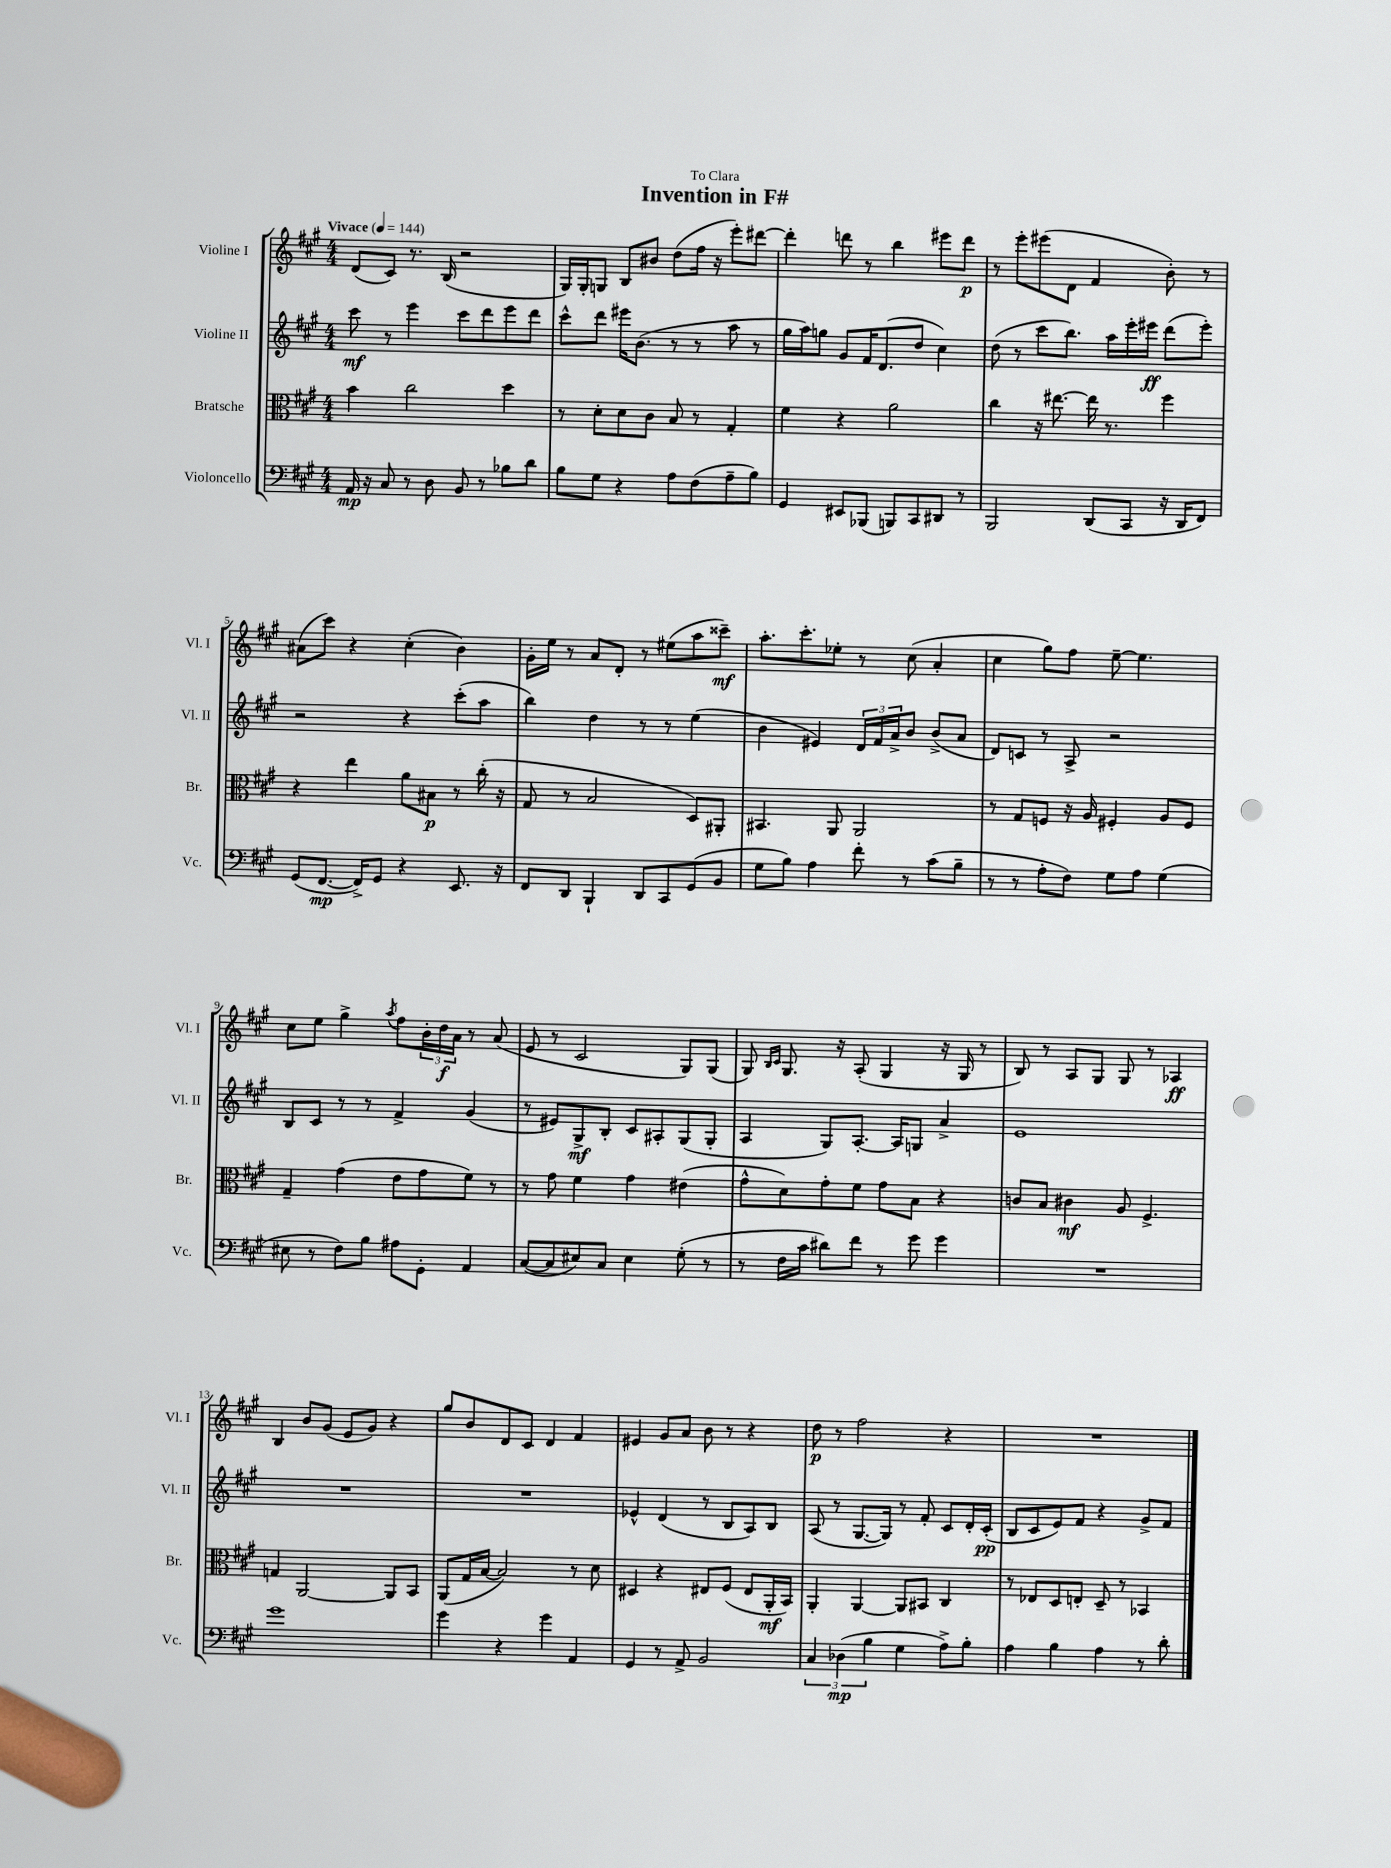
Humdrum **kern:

**kern	**dynam	**kern	**dynam	**kern	**dynam	**kern	**dynam
*part4	*part4	*part3	*part3	*part2	*part2	*part1	*part1
*staff4	*staff4	*staff3	*staff3	*staff2	*staff2	*staff1	*staff1
*I"Violoncello	*	*I"Bratsche	*	*I"Violine II	*	*I"Violine I	*
*I'Vc.	*	*I'Br.	*	*I'Vl. II	*	*I'Vl. I	*
*clefF4	*	*clefC3	*	*clefG2	*	*clefG2	*
*k[f#c#g#]	*	*k[f#c#g#]	*	*k[f#c#g#]	*	*k[f#c#g#]	*
*M4/4	*	*M4/4	*	*M4/4	*	*M4/4	*
*MM144	*	*MM144	*	*MM144	*	*MM144	*
=1	=1	=1	=1	=1	=1	=1	=1
!	!	!	!	!	!	!LO:TX:a:B:t=Vivace	!
16AA/	mp	4b\	.	8ccc#\	mf	(8d/L	.
16r	.	.	.	.	.	.	.
8C#/	.	.	.	8r	.	8c#/J)	.
8r	.	2cc#\	.	4eee\	.	8.r	.
8D\	.	.	.	.	.	.	.
.	.	.	.	.	.	(16B/	.
8BB/	.	.	.	8ccc#\L	.	2r	.
8r	.	.	.	8ddd\	.	.	.
8B-X\L	.	4dd\	.	8eee\	.	.	.
8d\J	.	.	.	8ddd\J	.	.	.
=2	=2	=2	=2	=2	=2	=2	=2
8B\L	.	8r	.	8ccc#^^\L	.	16G#/LL)	.
.	.	.	.	.	.	16G#'/J	.
8G#\J	.	8d'\L	.	8ddd\J	.	8Gn/J	.
4r	.	8d\	.	16eee#X\KL	.	8B/L	.
.	.	.	.	(8.b\J	.	.	.
.	.	8c#\J	.	.	.	8b#X/J	.
8A\L	.	8B/	.	8r	.	(8dd\L	.
(8F#\	.	8r	.	8r	.	16ff#\Jk	.
.	.	.	.	.	.	16r	.
8A~\	.	4G#'/	.	8aa\	.	8eee'\L)	.
8B\J)	.	.	.	8r	.	[8ddd#X\J	.
=3	=3	=3	=3	=3	=3	=3	=3
4GG#/	.	4f#\	.	16gg#\LL	.	4ddd#'\]	.
.	.	.	.	16aa\J)	.	.	.
.	.	.	.	8ggn\J	.	.	.
8EE#X/L	.	4r	.	8g#/L	.	8dddn\	.
(8BBB-X/J	.	.	.	16f#/K	.	8r	.
.	.	.	.	(8.d/	.	.	.
8BBBn/L)	.	2a\	.	.	.	4bb\	.
8CC#/	.	.	.	8dd/J	.	.	.
8DD#X/J	.	.	.	4cc#\)	.	8eee#X\L	.
8r	.	.	.	.	.	8ddd\J	p
=4	=4	=4	=4	=4	=4	=4	=4
2BBB/	.	4cc#\	.	(8dd\	.	8r	.
.	.	.	.	8r	.	8eee'\L	.
.	.	16r	.	8ccc#\L	.	(8eee#X\	.
.	.	[8.ee#X\	.	.	.	.	.
.	.	.	.	8.bb\J)	.	8d\J	.
(8DD/L	.	16ee#\]	.	.	.	4f#/	.
.	.	8.r	.	16aa\LL	.	.	.
8CC#/J	.	.	.	16eee'\	.	.	.
.	.	.	.	16eee#X\JJ	ff	.	.
16r	.	4ff#\	.	(8ddd\L	.	8b'\)	.
16DD/KL	.	.	.	.	.	.	.
8FF#/J)	.	.	.	8eee#'\J)	.	8r	.
!!LO:LB:g=z
=5	=5	=5	=5	=5	=5	=5	=5
(8GG#/L	.	4r	.	2r	.	(8a#X\L	.
[8.FF#/J	mp	.	.	.	.	8ccc#\J)	.
.	.	4ee\	.	.	.	4r	.
16FF#^/KL])	.	.	.	.	.	.	.
8GG#/J	.	.	.	.	.	.	.
4r	.	8a\L	.	4r	.	(4cc#'\	.
.	.	8B#X\J	p	.	.	.	.
8.EE/	.	8r	.	(8ccc#'\L	.	4b\)	.
.	.	(16cc#'\	.	8aa\J	.	.	.
16r	.	16r	.	.	.	.	.
=6	=6	=6	=6	=6	=6	=6	=6
8FF#/L	.	8G#/	.	4bb\)	.	16g#'\LL	.
.	.	.	.	.	.	16ee\JJ	.
8DD/J	.	8r	.	.	.	8r	.
4BBB`/	.	2B/	.	4dd\	.	8a/L	.
.	.	.	.	.	.	8d'/J	.
8DD/L	.	.	.	8r	.	8r	.
8CC#/	.	.	.	8r	.	(8ee#X\L	.
(8GG#/	.	8D/L)	.	(4ee\	.	8aa\	.
8BB/J	.	8AA#X'/J	.	.	.	8ccc##X~\J)	mf
=7	=7	=7	=7	=7	=7	=7	=7
8G#\L	.	4.BB#X/	.	4b\	.	8.aa'\L	.
8B\J)	.	.	.	.	.	.	.
.	.	.	.	.	.	8.ccc#'\	.
4A\	.	.	.	4e#X/)	.	.	.
.	.	8AA/	.	.	.	8ee-X'\J	.
8f#'\	.	2AA/	.	24d/LL	.	8r	.
.	.	.	.	24f#/	.	.	.
.	.	.	.	24a^/J	.	.	.
8r	.	.	.	8b/J	.	(8cc#\	.
(8c#\L	.	.	.	(8b^/L	.	4a'/	.
8B~\J	.	.	.	8a/J	.	.	.
=8	=8	=8	=8	=8	=8	=8	=8
8r	.	8r	.	8d/L)	.	4cc#\	.
8r	.	8G#/L	.	8cn/J	.	.	.
8A'\L	.	8Fn/J	.	8r	.	8gg#\L)	.
8F#\J)	.	16r	.	8A^/	.	8ff#\J	.
.	.	16A/	.	.	.	.	.
8G#\L	.	4F#X'/	.	2r	.	[8ee~\	.
8A\J	.	.	.	.	.	4.ee\]	.
(4G#\	.	8A/L	.	.	.	.	.
.	.	8F#/J	.	.	.	.	.
!!LO:LB:g=z
=9	=9	=9	=9	=9	=9	=9	=9
8E#X\	.	4G#~/	.	8B/L	.	8cc#\L	.
8r	.	.	.	8c#/J	.	8ee\J	.
8F#\L)	.	(4g#\	.	8r	.	4gg#^\	.
8B\J	.	.	.	8r	.	.	.
.	.	.	.	.	.	8qaa/	.
8A#X\L	.	8e\L	.	4f#^/	.	8ff#\L	.
8GG#'\J	.	8g#\	.	.	.	24b'\L	.
.	.	.	.	.	.	24dd\	f
.	.	.	.	.	.	24a\JJ	.
4AA/	.	8f#\J)	.	(4g#/	.	8r	.
.	.	8r	.	.	.	(8a/	.
=10	=10	=10	=10	=10	=10	=10	=10
([8C#/L	.	8r	.	8r	.	8e/	.
8C#/]	.	8g#\	.	8e#X/L)	.	8r	.
8E#X/)	.	4f#\	.	8G#^/	mf	2c#/	.
8C#/J	.	.	.	8B'/J	.	.	.
4E#\	.	4g#\	.	8c#/L	.	.	.
.	.	.	.	8A#X'/	.	.	.
(8G#'\	.	(4e#X\	.	(8G#/	.	8G#/L)	.
8r	.	.	.	8G#'/J	.	(8G#/J	.
=11	=11	=11	=11	=11	=11	=11	=11
8r	.	8g#^^\L	.	4A/	.	8G#/)	.
.	.	.	.	.	.	16qqB/LL	.
.	.	.	.	.	.	16qqc#/JJ	.
16F#\LL	.	8d\)	.	.	.	8.G#/	.
16c#\JJ	.	.	.	.	.	.	.
8d#X\L)	.	8g#'\	.	8G#/L)	.	.	.
.	.	.	.	.	.	16r	.
8f#\J	.	8f#\J	.	[8.A'/J	.	(8A'/	.
8r	.	8g#\L	.	.	.	4G#/	.
.	.	.	.	16A/KL]	.	.	.
8g#\	.	8B\J	.	8Gn/J	.	.	.
4g#\	.	4r	.	4a^/	.	16r	.
.	.	.	.	.	.	16G#/	.
.	.	.	.	.	.	8r	.
=12	=12	=12	=12	=12	=12	=12	=12
1r	.	8cn/L	.	1e	.	8B/)	.
.	.	8B/J	.	.	.	8r	.
.	.	4c#X\	mf	.	.	8A/L	.
.	.	.	.	.	.	8G#/J	.
.	.	8A/	.	.	.	8G#/	.
.	.	4.F#^/	.	.	.	8r	.
.	.	.	.	.	.	4A-X/	ff
!!LO:LB:g=z
=13	=13	=13	=13	=13	=13	=13	=13
1g#	.	4Gn/	.	1r	.	4B/	.
.	.	[2AA/	.	.	.	8b/L	.
.	.	.	.	.	.	(8g#/J	.
.	.	.	.	.	.	8e/L	.
.	.	.	.	.	.	8g#/J)	.
.	.	8AA/L]	.	.	.	4r	.
.	.	8BB/J	.	.	.	.	.
=14	=14	=14	=14	=14	=14	=14	=14
4g#\	.	(8AA/L	.	1r	.	8gg#/L	.
.	.	16G#/L	.	.	.	8b/	.
.	.	[16B/JJ	.	.	.	.	.
4r	.	2B/])	.	.	.	8d/	.
.	.	.	.	.	.	8c#/J	.
4g#\	.	.	.	.	.	4d/	.
4AA/	.	8r	.	.	.	4f#/	.
.	.	8d\	.	.	.	.	.
=15	=15	=15	=15	=15	=15	=15	=15
4GG#/	.	4D#X/	.	4e-X^^/	.	4e#X/	.
8r	.	4r	.	(4d/	.	8g#/L	.
8AA^/	.	.	.	.	.	8a/J	.
2BB/	.	8E#X/L	.	8r	.	8b\	.
.	.	(8F#/J	.	8B/L	.	8r	.
.	.	8E#/L	.	8A/)	.	4r	.
.	.	16AA'/L	mf	8B/J	.	.	.
.	.	16BB/JJ)	.	.	.	.	.
=16	=16	=16	=16	=16	=16	=16	=16
6C#/	.	4AA'/	.	(8A/	.	8dd\	p
.	.	.	.	8r	.	8r	.
(6D-X\	mp	.	.	.	.	.	.
.	.	[4AA/	.	[8.G#/L	.	2ff#\	.
6B\	.	.	.	.	.	.	.
.	.	.	.	16G#/Jk])	.	.	.
4G#\	.	8AA/L]	.	8r	.	.	.
.	.	8BB#X/J	.	8f#'/	.	.	.
8A^\L)	.	4C#/	.	8c#/L	.	4r	.
8B'\J	.	.	.	16d'/L	.	.	.
.	.	.	.	(16c#'/JJ	pp	.	.
=17	=17	=17	=17	=17	=17	=17	=17
4A\	.	8r	.	8B/L	.	1r	.
.	.	8E-X/L	.	8c#/	.	.	.
4B\	.	8D/	.	8e/)	.	.	.
.	.	8En'/J	.	8f#/J	.	.	.
4A\	.	8D~/	.	4r	.	.	.
.	.	8r	.	.	.	.	.
8r	.	4BB-X/	.	8g#^/L	.	.	.
8d'\	.	.	.	8f#/J	.	.	.
==	==	==	==	==	==	==	==
*-	*-	*-	*-	*-	*-	*-	*-
